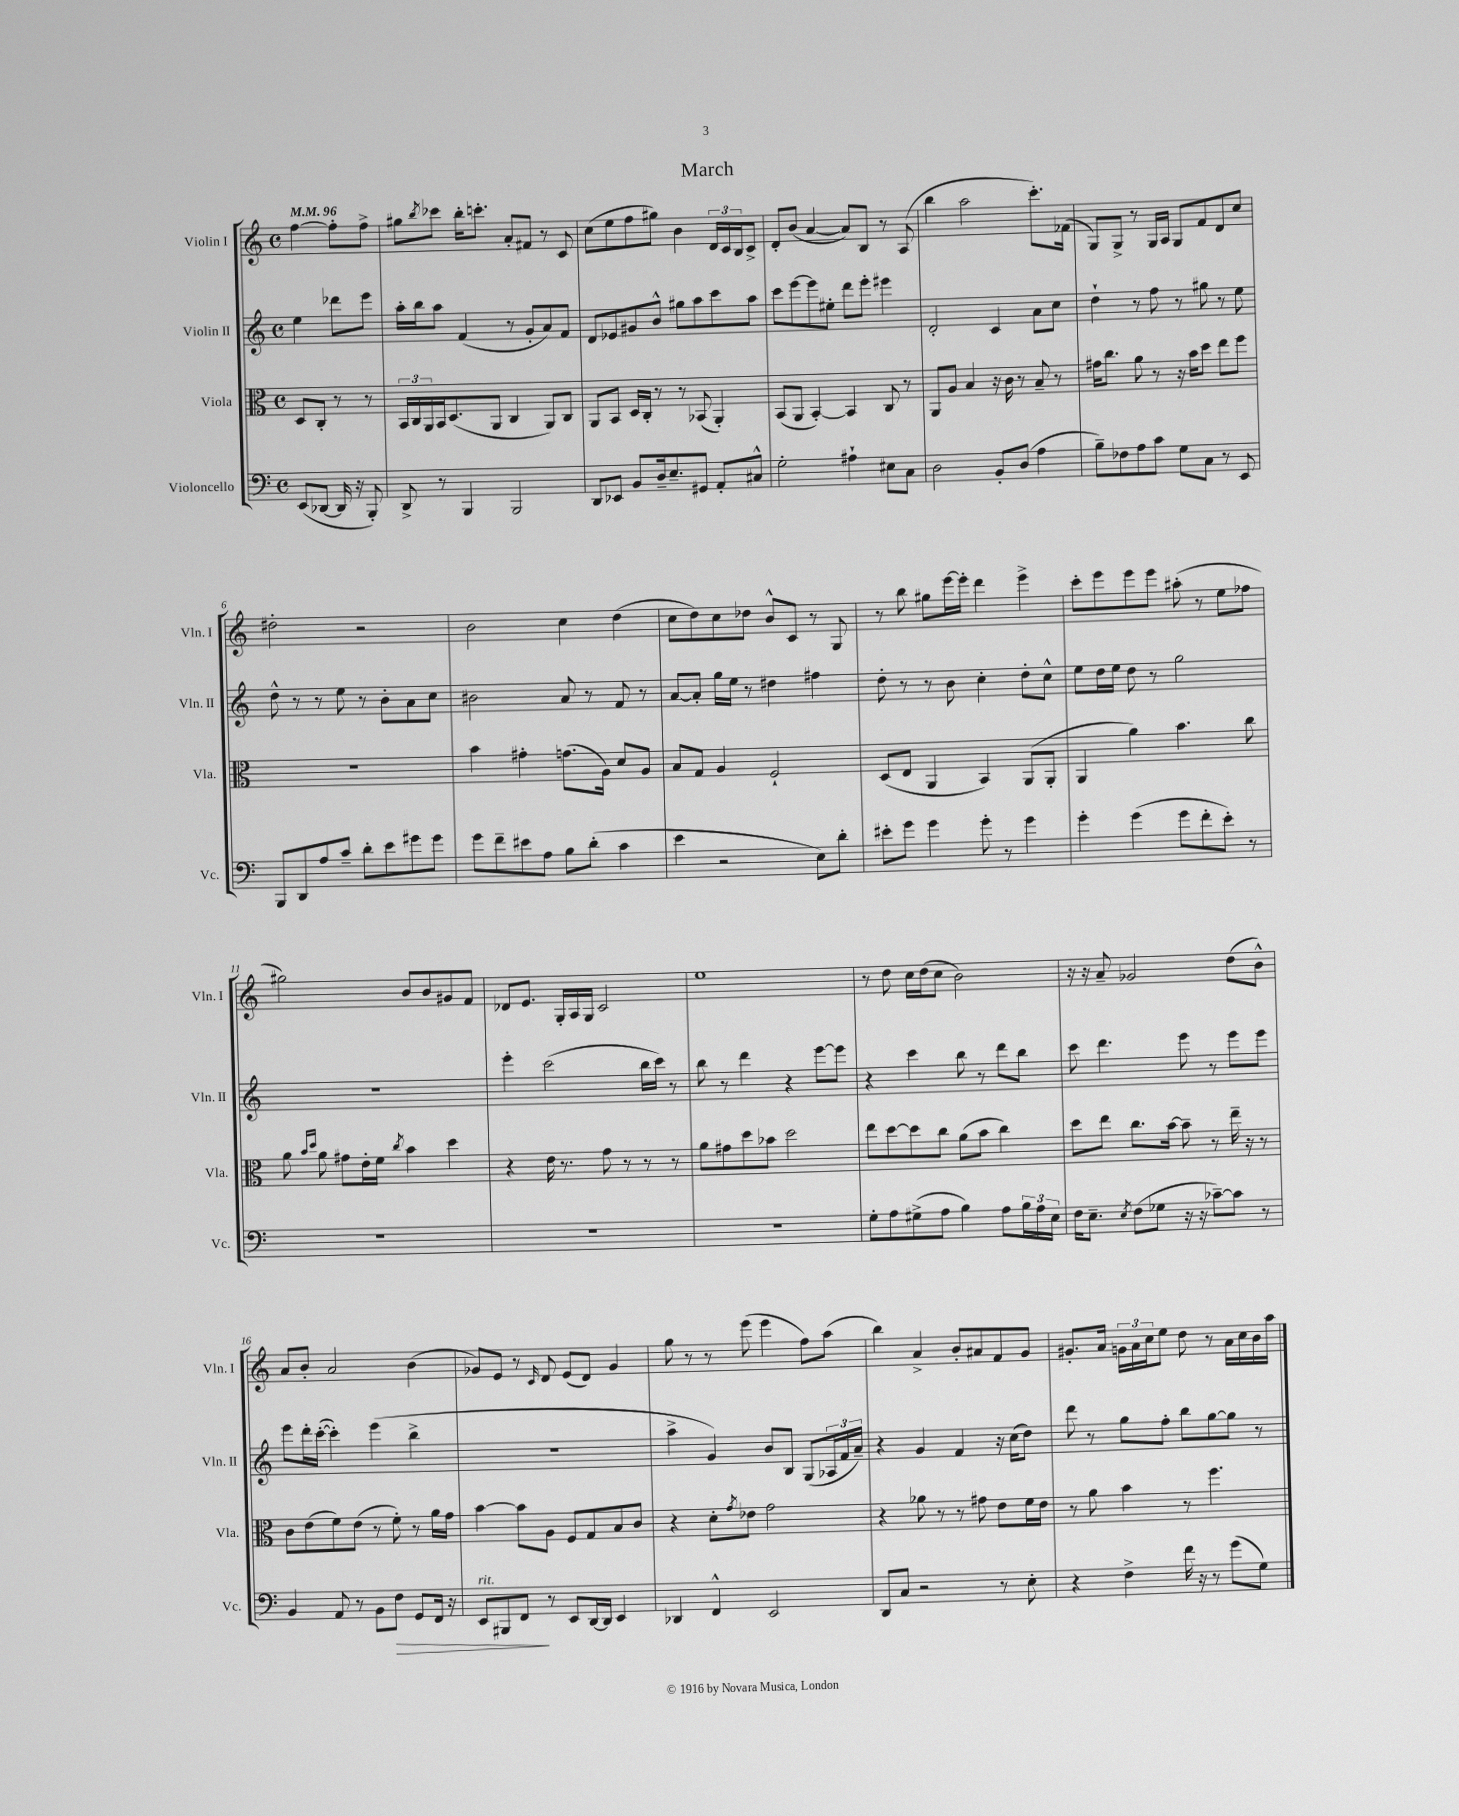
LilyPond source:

\header { title = "March" }
<<
\new StaffGroup <<
\new Staff = "s0" \with { instrumentName = "Violin I" shortInstrumentName = "Vln. I" } {
    \clef treble \key c \major \defaultTimeSignature \time 4/4 \partial 2 \tempo 4 = 96
    f''4~ f''8-. f''8-> |
    gis''8 \acciaccatura { b''8 } ces'''8 b''16-. c'''8.-. a'8-. fis'8 r8 c'8 |
    c''8( e''8 f''8 gis''8) b'4 \tuplet 3/2 { d'16 c'16 b16 } c'8-> |
    d'8-. b'8( a'4~ a'8) b8 r8 a8( |
    b''4 a''2 c'''8.-.) fes'16( |
    g8) g8-> r8 g16 a16 g8 f'8 d'8 c''8 |
    dis''2-. r2 |
    b'2 c''4 d''4( |
    c''8 d''8) c''8 des''8 b'8-^ c'8 r8 g8 |
    r8 b''8 gis''8 e'''16~ e'''16-. d'''4 e'''4-> |
    c'''8-. e'''8 e'''8 e'''8 ais''8-.( r8 e''8 fes''8 |
    gis''2) b'8 b'8 gis'8 f'8 |
    des'8 e'8. g16-. a16 g16 c'2 |
    e''1 |
    r8 d''8 c''16 d''16( c''8 b'2) |
    r16 r16 a'8-- ges'2 d''8( b'8-^) |
    a'8 b'8-. a'2 b'4( |
    ges'8) e'8 r8 \grace { c'16 } d'8 e'8( d'8) ges'4 |
    g''8 r8 r8 e'''8( e'''4 f''8) a''8( |
    b''4) a'4-> b'8-. ais'8 f'8 g'8 |
    gis'8.-. a'16 \tuplet 3/2 { g'16 a'16 c''16 } e''8 d''8 r8 a'16 c''16 b'16 a''16 \bar "|." |
}
\new Staff = "s1" \with { instrumentName = "Violin II" shortInstrumentName = "Vln. II" } {
    \clef treble \key c \major \defaultTimeSignature \time 4/4 \partial 2
    e''4 des'''8 e'''8 |
    a''16-. b''16 a''8 f'4( r8 g'8-. a'8) f'8 |
    d'8 ees'8 gis'8 b'8-^ gis''8 a''8 c'''8 a''8 |
    c'''8 e'''8~ e'''8 eis''8-. d'''8 e'''8-. eis'''4 |
    d'2-. c'4 a'8 c''8 |
    d''4-! r8 f''8 r8 gis''8 r8 e''8 |
    d''8-^ r8 r8 e''8 r8 b'8-. a'8 c''8 |
    bis'2 a'8 r8 f'8 r8 |
    a'8~ a'8-. g''16 e''16 r8 dis''4 fis''4 |
    d''8-. r8 r8 b'8 c''4-. d''8-. c''8-^ |
    e''8 d''16 e''16 d''8 r8 g''2 |
    R1 |
    e'''4-. c'''2( b''16 c'''16) r8 |
    b''8 r8 d'''4 r4 e'''8~ e'''8 |
    r4 c'''4 b''8 r8 d'''8 b''8 |
    c'''8 d'''4. e'''8 r8 e'''8 e'''8 |
    e'''8 d'''16-. c'''16~-.( c'''4-.) e'''4( b''4-> |
    R1 |
    a''4-> g'4) b'8 b8 g8( \tuplet 3/2 { aes16 f'16 a'16--) } |
    r4 g'4 f'4 r16 c''16( d''8) |
    d'''8 r8 g''8 f''8-. b''8 g''8~ g''8 r8 \bar "|." |
}
\new Staff = "s2" \with { instrumentName = "Viola" shortInstrumentName = "Vla." } {
    \clef alto \key c \major \defaultTimeSignature \time 4/4 \partial 2
    d8 c8-. r8 r8 |
    \tuplet 3/2 { b,16 c16 a,16 } b,16 d8.( a,8 c4 a,8) c8 |
    a,8 b,8 d16 c16-. r8 r8 bes,8( a,4-.) |
    b,8( a,8 b,4~-.) b,4 c8 r8 |
    a,8 a8 b4 r16 c'16 r8 b8-- r8 |
    gis'16 c''8. a'8 r8 r16 b'16 d''8 e''8 f''8 |
    R1 |
    b'4 gis'4-. g'8.( a16) d'8 a8 |
    b8 g8 a4 f2-! |
    d8( e8 a,4 b,4) a,8( a,8-. |
    a,4 a'4) b'4. c''8 |
    a'8 \grace { b'16 d''16 } a'8 gis'8 e'16-. f'16 \acciaccatura { c''8 } b'4 d''4 |
    r4 e'16 r8. g'8 r8 r8 r8 |
    a'8 gis'8 d''8 bes'8 d''2 |
    e''8 d''8~ d''8 c''8 a'8( b'8 c''4) |
    d''8 e''8 c''8. b'16~ b'8-- r8 e''16-- r16 r8 |
    c'8 e'8( f'8) e'8( r8 f'8-.) r8 a'16 g'16 |
    b'4~ b'8 a8 f8 g8 b8 c'8 |
    r4 d'8-. \acciaccatura { g'8 } ees'8 g'2 |
    r4 aes'8 r8 r8 gis'8 e'8 f'16 e'16 |
    r8 a'8 b'4 r8 f''4. \bar "|." |
}
\new Staff = "s3" \with { instrumentName = "Violoncello" shortInstrumentName = "Vc." } {
    \clef bass \key c \major \defaultTimeSignature \time 4/4 \partial 2
    e,8( des,8~ des,16 r16 b,,8-.) |
    d,8-> r8 b,,4 b,,2 |
    d,8 ees,8 b,8 d16-- e8.-- gis,8 a,8-. cis8-^ |
    g2-. ais4-! eis8 c8 |
    d2 b,8-. d8( a4 |
    b8--) fes8 a8 c'8 g8 c8 r8 e,8 |
    b,,8 d,8 a8 c'8-- d'8-. e'8 gis'8 gis'8 |
    g'8 f'8-- eis'8 a8 b8 d'8-.( c'4 |
    e'4 r2 e8) d'8-. |
    eis'8-. g'8 g'4 g'8-. r8 g'4 |
    g'4-. g'4( g'8 f'8-. e'8-.) r8 |
    R1 |
    R1 |
    R1 |
    g8-. a8 gis8->( a8 b4) a8 \tuplet 3/2 { b16 a16 e16 } |
    f16 e8.-- \acciaccatura { e8 } f8( ges8 r16 r16 ces'8~--) ces'8 r8 |
    b,4 a,8 r8 b,8 f8\> g,8 f,16 r16 |
    e,8^\markup { \italic "rit." } bis,,8 f,8\! r8 e,8 d,16~ d,16 e,4 |
    des,4 f,4-^ e,2 |
    d,8 c8 r2 r8 e8-. |
    r4 f4-> f'16 r16 r8 g'8( g8) \bar "|." |
}
>>
>>
